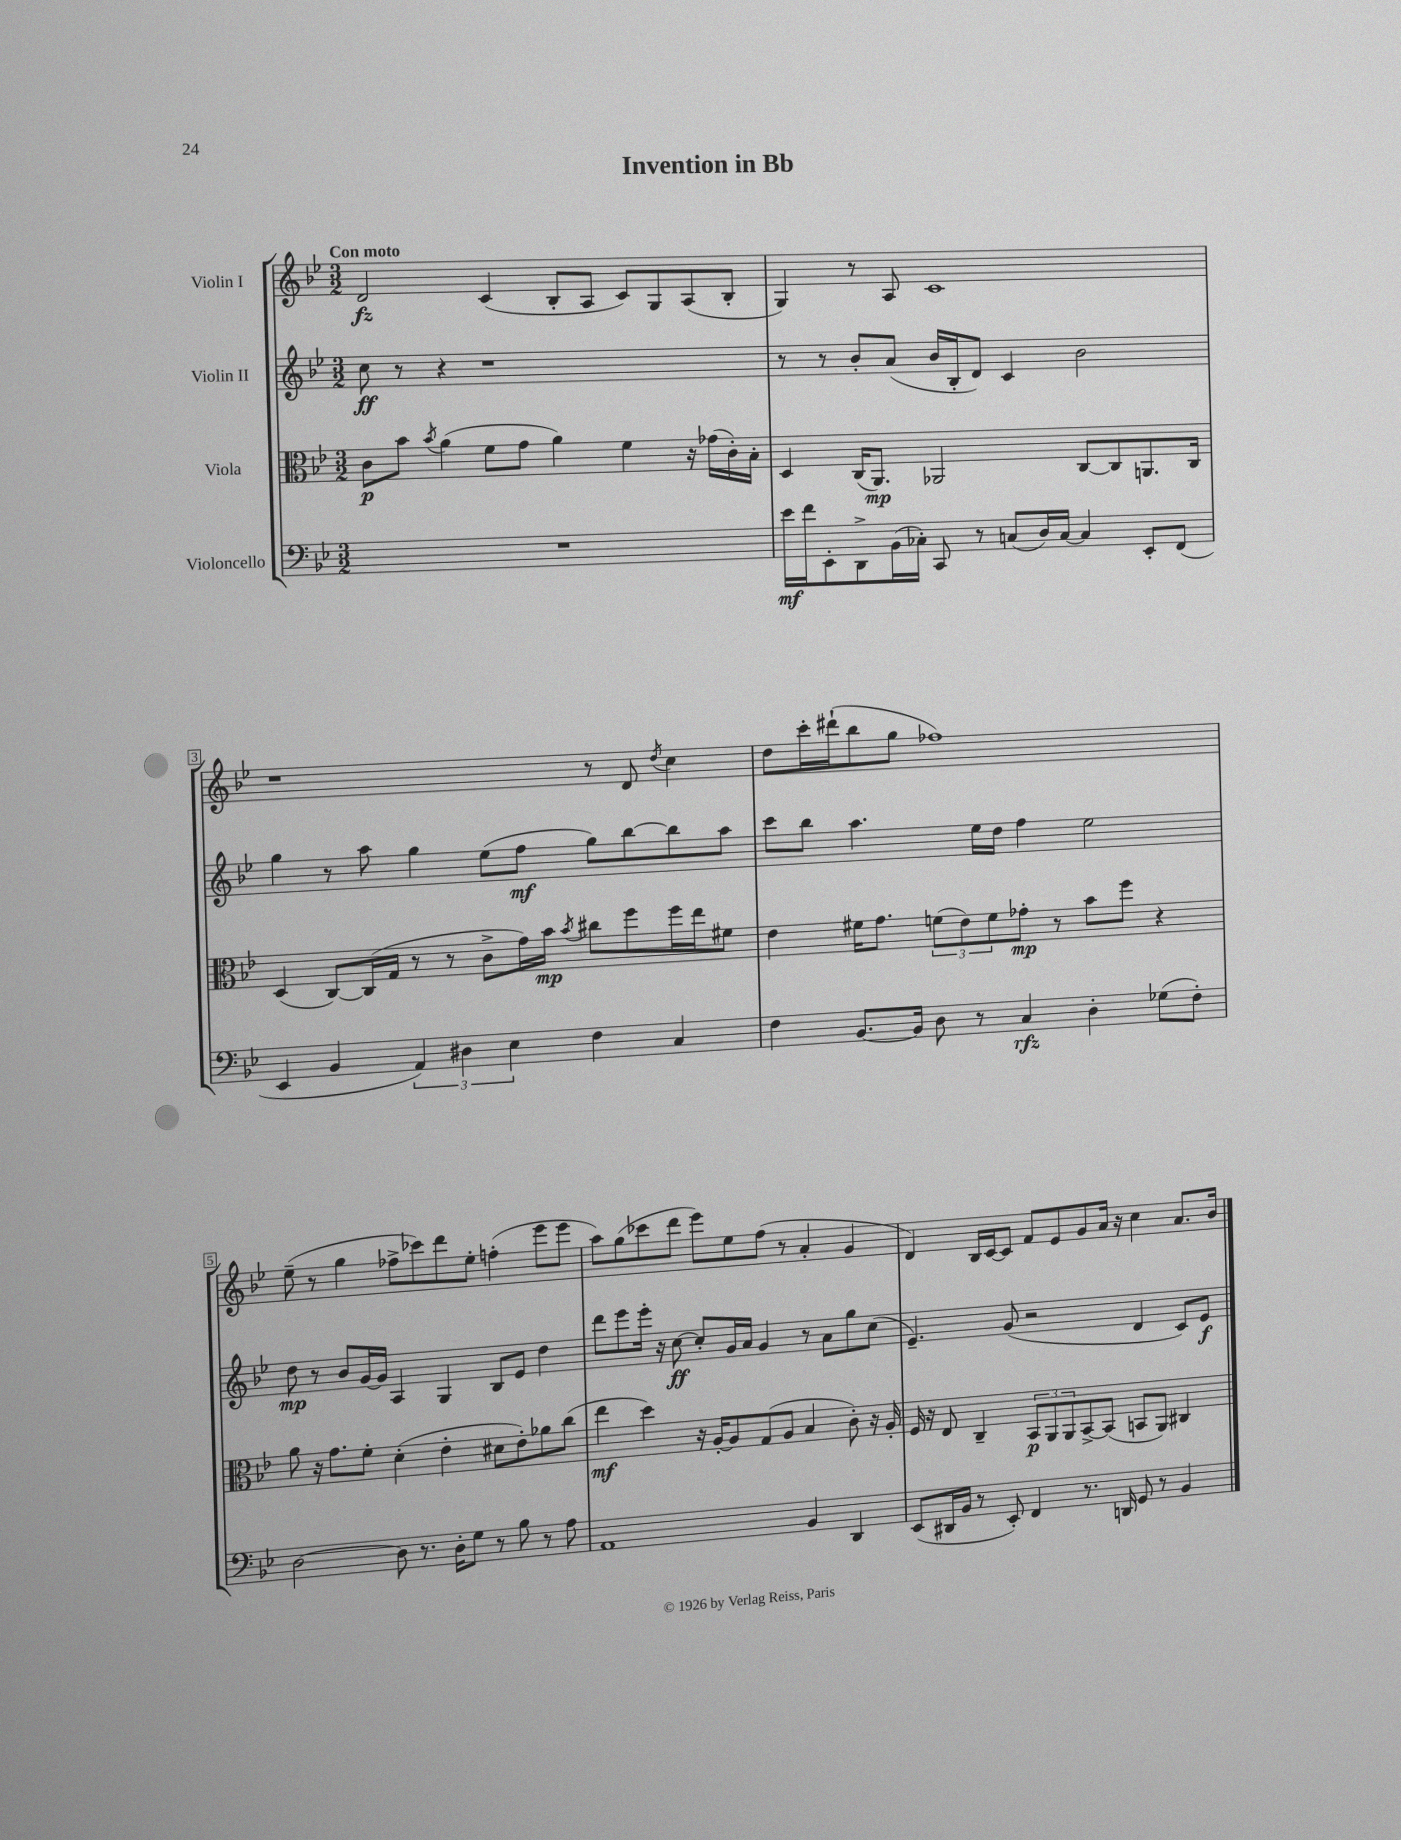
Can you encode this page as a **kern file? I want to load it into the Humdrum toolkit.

**kern	**kern	**kern	**kern
*staff4	*staff3	*staff2	*staff1
*clefF4	*clefC3	*clefG2	*clefG2
*k[b-e-]	*k[b-e-]	*k[b-e-]	*k[b-e-]
*M3/2	*M3/2	*M3/2	*M3/2
1.r	8c	8cc	2d
.	8b-	8r	.
.	8qb-	.	.
.	(4a	4r	.
.	8f	1r	(4c
.	8g	.	.
.	4a)	.	8B-'
.	.	.	8A
.	4f	.	8c)
.	.	.	8G
.	16r	.	(8A
.	(16g-	.	.
.	16c')	.	8B-'
.	16B-'	.	.
=	=	=	=
16e-	4D	8r	4G)
16f	.	.	.
8EE-'	.	8r	.
8DD^	(16C	8b-'	8r
.	8.AA)	.	.
(16BB-	.	(8a	8A
16C-')	.	.	.
8CC	2AA-	16b-	1c
.	.	16B-'	.
8r	.	8d)	.
(8C	.	4c	.
16D)	.	.	.
[16C	.	.	.
4C]	[8C	2b-	.
.	8C]	.	.
8EE-'	8.AA	.	.
(8FF	.	.	.
.	16C	.	.
=	=	=	=
4EE-	(4D	4gg	1r
4BB-	[8C)	8r	.
.	(16C]	8aa	.
.	16G	.	.
6AA)	8r	4gg	.
.	8r	.	.
6D#	.	.	.
.	8c^	(8ee-	.
6E-	.	.	.
.	16g)	8ff	.
.	16b-	.	.
.	8qb-	.	.
4F	8cc#	8gg)	8r
.	8ff	[8bb-	8d
.	.	.	8qdd
4C	16ff	8bb-]	4cc
.	16ee-	.	.
.	8f#	8aa	.
=	=	=	=
4F	4e-	8ccc	8dd
.	.	8bb-	16ccc'
.	.	.	(16ddd#`
[8.BB-	16f#	4.aa	8bb-
.	8.g	.	.
.	.	.	8gg
16BB-]	.	.	.
8D	(12f	.	1ff-)
.	12e-)	.	.
8r	.	16ee-	.
.	12f	.	.
.	.	16dd	.
4C	8g-'	4ff	.
.	8r	.	.
4D'	8b-	2ee-	.
.	8ff	.	.
(8G-	4r	.	.
8F')	.	.	.
=	=	=	=
[2D	8a	8dd	(8ee-~
.	16r	8r	8r
.	8.g	.	.
.	.	8b-	4gg
.	8f'	[16g	.
.	.	16g]	.
8D]	(4d'	4A	8ff-^
8.r	.	.	8ccc-)
.	4e-'	4G	8ddd
16D'	.	.	.
8G	.	.	8ee-'
8r	8d#	8B-	(4ff'
8B-	8e-')	8e-	.
8r	8a-	4dd	8eee-
8A	(8cc	.	8eee-
=	=	=	=
1AA	4ee-	8ddd	8aa)
.	.	8eee-	(8gg
.	4dd)	16eee-'	8ccc-
.	.	16r	.
.	.	[8cc	8ddd
.	16r	8cc']	8eee-)
.	[16A'	.	.
.	8A]	16g	8ee-
.	.	16a	.
.	(8G	4g	(8ff
.	8A	.	8r
4BB-	4B-	8r	4a'
.	.	8a	.
4DD	8c')	8gg	4g
.	16r	(8cc	.
.	16A'	.	.
=	=	=	=
(8EE-	16F	4.e-~)	4d)
.	16r	.	.
16DD#	8E-	.	.
16BB-	.	.	.
8r	4C~	.	16B-
.	.	.	[16c
8EE-')	.	(8g	8c]
4FF	12BB-	2r	8f
.	12AA	.	.
.	.	.	8e-
.	12AA	.	.
8.r	[8BB-^	.	8g
.	(8BB-]	.	16a
16DD	.	.	16r
8GG	8BB	4d	4cc
8r	8AA)	.	.
4BB-	4C#	8c)	8.a
.	.	8e-	.
.	.	.	16b-
==	==	==	==
*-	*-	*-	*-
